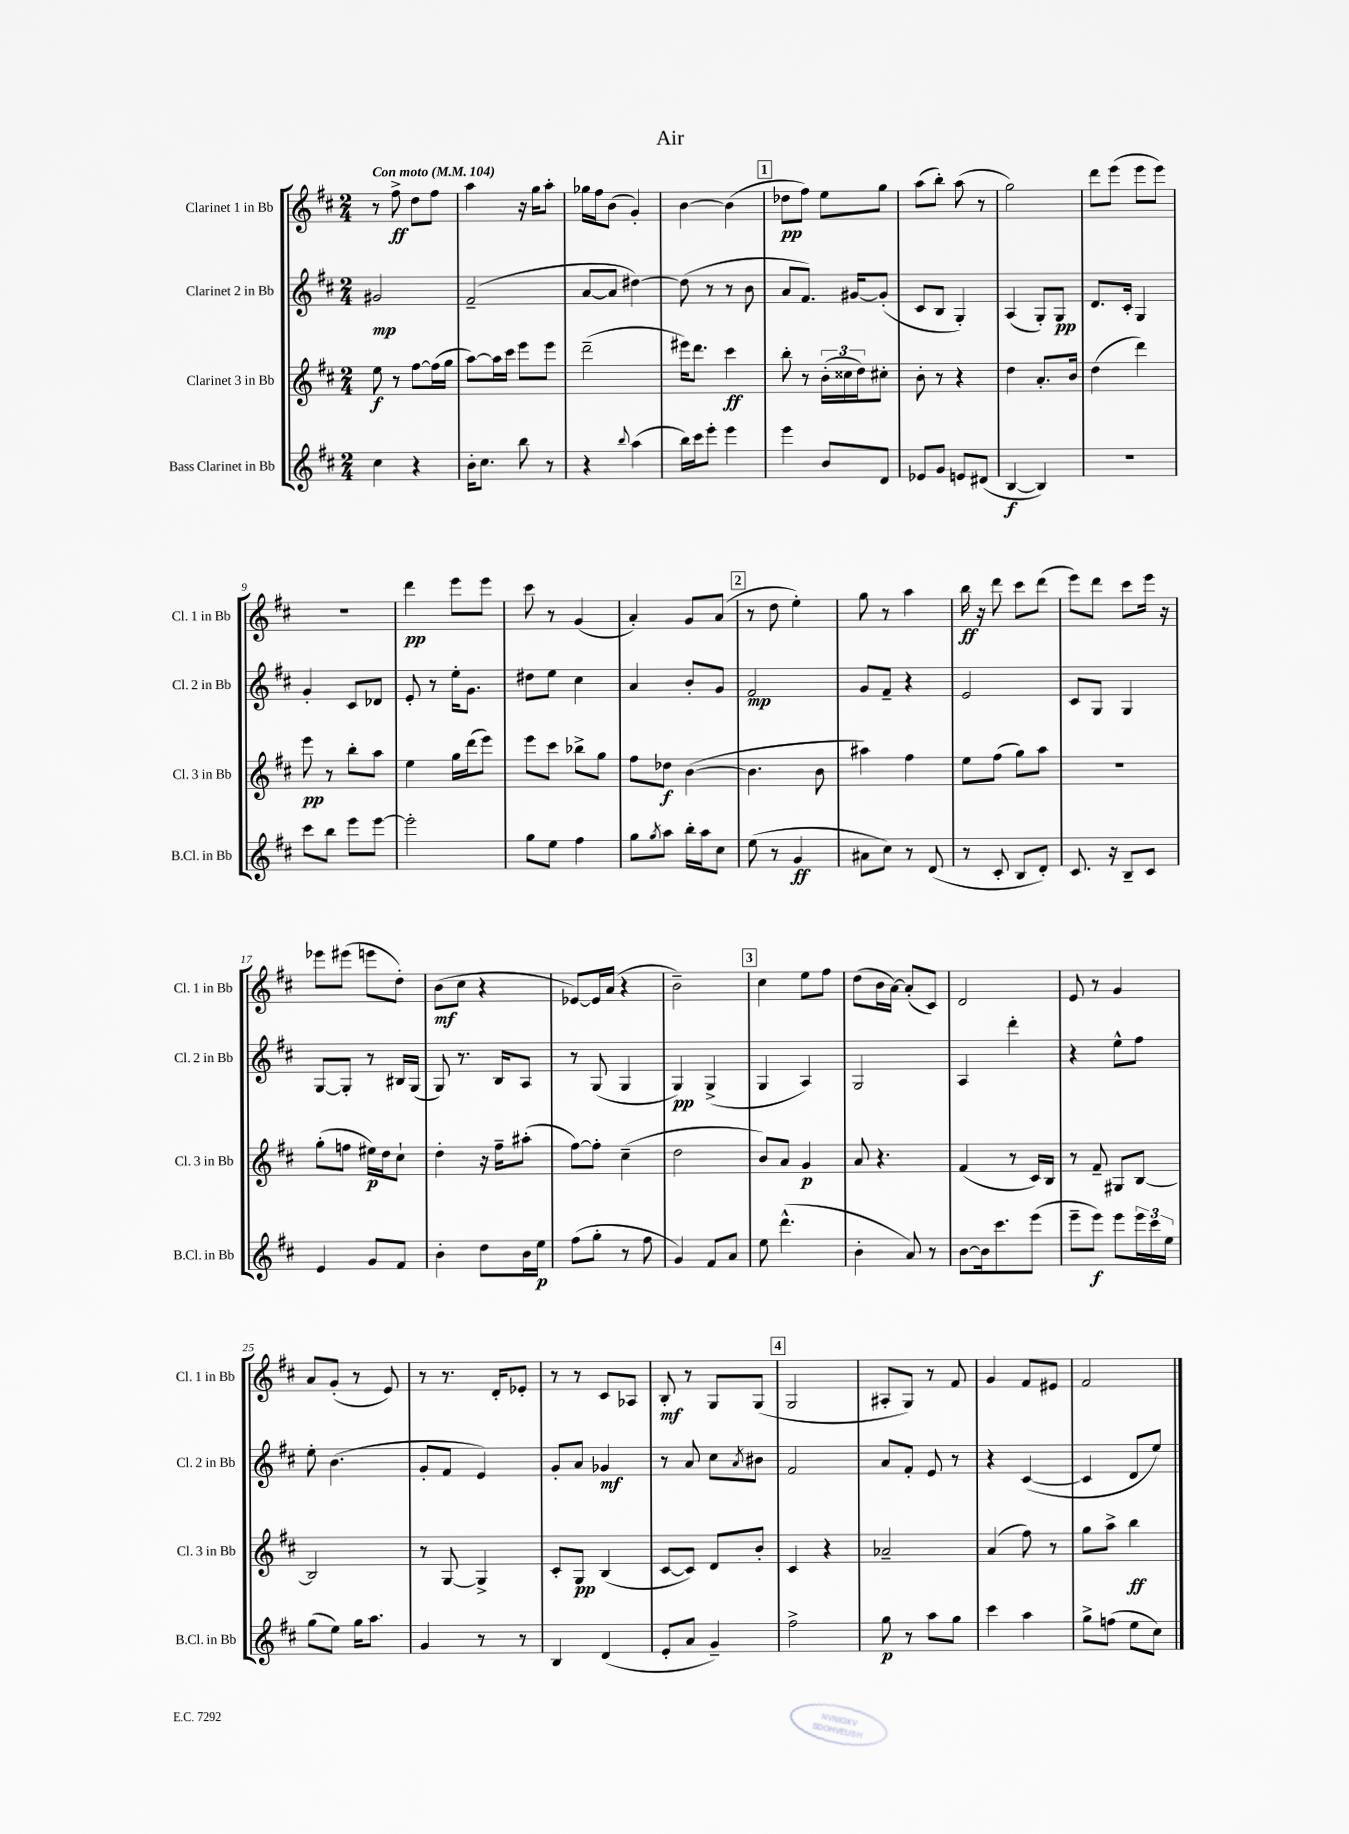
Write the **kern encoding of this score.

**kern	**dynam	**kern	**dynam	**kern	**dynam	**kern	**dynam
*part4	*part4	*part3	*part3	*part2	*part2	*part1	*part1
*staff4	*staff4	*staff3	*staff3	*staff2	*staff2	*staff1	*staff1
*I"Bass Clarinet in Bb	*	*I"Clarinet 3 in Bb	*	*I"Clarinet 2 in Bb	*	*I"Clarinet 1 in Bb	*
*I'B.Cl. in Bb	*	*I'Cl. 3 in Bb	*	*I'Cl. 2 in Bb	*	*I'Cl. 1 in Bb	*
*clefG2	*	*clefG2	*	*clefG2	*	*clefG2	*
*k[f#c#]	*	*k[f#c#]	*	*k[f#c#]	*	*k[f#c#]	*
*M2/4	*	*M2/4	*	*M2/4	*	*M2/4	*
*MM104	*	*MM104	*	*MM104	*	*MM104	*
=1	=1	=1	=1	=1	=1	=1	=1
!	!	!	!	!	!	!LO:TX:a:B:t=Con moto	!
4cc#\	.	8ee\	f	2g#X/	mp	8r	.
.	.	8r	.	.	.	8ff#^\	ff
4r	.	[8ff#\L	.	.	.	8dd\L	.
.	.	(16ff#\L]	.	.	.	8ff#\J	.
.	.	16gg\JJ	.	.	.	.	.
=2	=2	=2	=2	=2	=2	=2	=2
16b'\KL	.	[8aa\L)	.	(2f#~/	.	4aa\	.
8.cc#\J	.	.	.	.	.	.	.
.	.	16aa\L]	.	.	.	.	.
.	.	16ccc#\JJ	.	.	.	.	.
8bb\	.	8eee\L	.	.	.	16r	.
.	.	.	.	.	.	16gg\KL	.
8r	.	8eee\J	.	.	.	8aa'\J	.
=3	=3	=3	=3	=3	=3	=3	=3
4r	.	(2ddd~\	.	[8a/L	.	16gg-X\LL	.
.	.	.	.	.	.	16ff#\J	.
.	.	.	.	8a/J]	.	(8b\J	.
8qqbb/	.	.	.	.	.	.	.
(4aa\	.	.	.	[4dd#X\)	.	4g'/)	.
=4	=4	=4	=4	=4	=4	=4	=4
16bb\LL)	.	16eee#X\KL)	.	(8dd#\]	.	[4b\	.
16ccc#\J	.	8.ddd\J	.	.	.	.	.
8eee'\J	.	.	.	8r	.	.	.
4eee\	.	4ccc#\	ff	8r	.	(4b\]	.
.	.	.	.	8b\	.	.	.
!!LO:REH:place=s1:t=1
=5	=5	=5	=5	=5	=5	=5	=5
4eee\	.	8bb'\	.	8a/L	.	8dd-X\L	pp
.	.	8r	.	8.f#/J)	.	8ff#\J)	.
8b/L	.	(24b'\LL	.	.	.	8ee\L	.
.	.	24cc##X\	.	.	.	.	.
.	.	.	.	[16g#X/KL	.	.	.
.	.	24dd\J)	.	.	.	.	.
8d/J	.	8cc#X'\J	.	(8g#'/J]	.	8gg\J	.
=6	=6	=6	=6	=6	=6	=6	=6
8e-X/L	.	8b'\	.	8c#/L	.	(8aa\L	.
8g/J	.	8r	.	8B/J	.	8bb'\J)	.
8en/L	.	4r	.	4G'/)	.	(8aa\	.
(8d#X/J	.	.	.	.	.	8r	.
=7	=7	=7	=7	=7	=7	=7	=7
[4B/	f	4dd\	.	(4A/	.	2gg\)	.
4B/])	.	8.a'/L	.	8G'/L)	.	.	.
.	.	.	.	8G/J	pp	.	.
.	.	16b/Jk	.	.	.	.	.
=8	=8	=8	=8	=8	=8	=8	=8
2r	.	(4dd\	.	8.d/L	.	8ddd\L	.
.	.	.	.	.	.	(8eee\J	.
.	.	.	.	16c#'/Jk	.	.	.
.	.	4ddd\)	.	4G/	.	8eee\L	.
.	.	.	.	.	.	8eee\J)	.
!!LO:LB:g=z
=9	=9	=9	=9	=9	=9	=9	=9
8ccc#\L	.	8eee\	pp	4g'/	.	2r	.
8bb\J	.	8r	.	.	.	.	.
8eee\L	.	8bb'\L	.	8c#/L	.	.	.
[8eee\J	.	8aa\J	.	8d-X/J	.	.	.
=10	=10	=10	=10	=10	=10	=10	=10
2eee'\]	.	4ee\	.	8e'/	.	4ddd\	pp
.	.	.	.	8r	.	.	.
.	.	16gg\LL	.	16ee'\KL	.	8eee\L	.
.	.	(16ddd\J	.	8.g\J	.	.	.
.	.	8eee\J)	.	.	.	8eee\J	.
=11	=11	=11	=11	=11	=11	=11	=11
8gg\L	.	8eee\L	.	8dd#X\L	.	8ccc#\	.
8ee\J	.	8ccc#\J	.	8ee\J	.	8r	.
4ff#\	.	8bb-X^\L	.	4cc#\	.	(4g/	.
.	.	8gg\J	.	.	.	.	.
=12	=12	=12	=12	=12	=12	=12	=12
8gg\L	.	8ff#\L	.	4a/	.	4a'/)	.
8qgg/	.	.	.	.	.	.	.
8aa\J	.	8dd-X\J	f	.	.	.	.
16bb'\LL	.	([4b\	.	8b'/L	.	8g/L	.
16aa\J	.	.	.	.	.	.	.
8cc#\J	.	.	.	8g/J	.	(8a/J	.
!!LO:REH:place=s1:t=2
=13	=13	=13	=13	=13	=13	=13	=13
(8ee\	.	4.b\]	.	2f#/	mp	8r	.
8r	.	.	.	.	.	8dd\	.
4g/	ff	.	.	.	.	4ee'\)	.
.	.	8b\	.	.	.	.	.
=14	=14	=14	=14	=14	=14	=14	=14
8a#X\L	.	4aa#X\)	.	8g/L	.	8gg\	.
8cc#\J)	.	.	.	8f#~/J	.	8r	.
8r	.	4ff#\	.	4r	.	4aa\	.
(8d/	.	.	.	.	.	.	.
=15	=15	=15	=15	=15	=15	=15	=15
8r	.	8ee\L	.	2e/	.	16bb\	ff
.	.	.	.	.	.	16r	.
8c#'/	.	(8ff#\J	.	.	.	8ddd\	.
8B/L	.	8gg\L)	.	.	.	8ccc#\L	.
8d'/J)	.	8aa\J	.	.	.	(8ddd\J	.
=16	=16	=16	=16	=16	=16	=16	=16
8.c#/	.	2r	.	8c#/L	.	8eee\L)	.
.	.	.	.	8G/J	.	8ddd\J	.
16r	.	.	.	.	.	.	.
8B~/L	.	.	.	4G/	.	8ccc#\L	.
8c#/J	.	.	.	.	.	16eee\Jk	.
.	.	.	.	.	.	16r	.
!!LO:LB:g=z
=17	=17	=17	=17	=17	=17	=17	=17
4e/	.	(8gg'\L	.	[8G/L	.	8eee-X\L	.
.	.	8ffn\J	.	8G'/J]	.	(8eee#X\J	.
8g/L	.	16ee#X\LL)	p	8r	.	8eeen\L	.
.	.	16dd\J	.	.	.	.	.
8f#/J	.	8cc#`\J	.	16B#X/LL	.	8dd'\J)	.
.	.	.	.	(16G/JJ	.	.	.
=18	=18	=18	=18	=18	=18	=18	=18
4b'\	.	4dd'\	.	8G/)	.	(8b\L	mf
.	.	.	.	8.r	.	8cc#\J	.
8dd\L	.	16r	.	.	.	4r	.
.	.	16ff#~\KL	.	16B/KL	.	.	.
16b\L	.	(8aa#X'\J	.	8A/J	.	.	.
16ee\JJ	p	.	.	.	.	.	.
=19	=19	=19	=19	=19	=19	=19	=19
(8ff#\L	.	[8ff#\L)	.	8r	.	[8e-X/L)	.
8gg'\J	.	8ff#'\J]	.	(8G/	.	16e-/L]	.
.	.	.	.	.	.	(16a/JJ	.
8r	.	(4cc#~\	.	4G/	.	4r	.
8ff#\	.	.	.	.	.	.	.
=20	=20	=20	=20	=20	=20	=20	=20
4g/)	.	2dd\	.	4G/)	pp	2b~\)	.
8f#/L	.	.	.	(4G^/	.	.	.
8a/J	.	.	.	.	.	.	.
!!LO:REH:place=s1:t=3
=21	=21	=21	=21	=21	=21	=21	=21
8ee\	.	8b/L)	.	4G/	.	4cc#\	.
(4.ddd^^\	.	8a/J	.	.	.	.	.
.	.	4g/	p	4A/)	.	8ee\L	.
.	.	.	.	.	.	8ff#\J	.
=22	=22	=22	=22	=22	=22	=22	=22
4b'\	.	8a/	.	2G/	.	(8dd\L	.
.	.	4.r	.	.	.	16b\L	.
.	.	.	.	.	.	[16a\JJ)	.
8a/)	.	.	.	.	.	(8a'/L]	.
8r	.	.	.	.	.	8c#/J)	.
=23	=23	=23	=23	=23	=23	=23	=23
[8b\L	.	(4f#/	.	4A/	.	2d/	.
16b\k]	.	.	.	.	.	.	.
8.ccc#\	.	.	.	.	.	.	.
.	.	8r	.	4ddd'\	.	.	.
(8eee\J	.	16c#/LL)	.	.	.	.	.
.	.	16B/JJ	.	.	.	.	.
=24	=24	=24	=24	=24	=24	=24	=24
8eee~\L	.	8r	.	4r	.	8e/	.
8eee\J)	f	8f#~/	.	.	.	8r	.
8eee\L	.	8G#X/L	.	8ee^^\L	.	4g/	.
24eee\L	.	[8B/J	.	8ff#\J	.	.	.
24ccc#\	.	.	.	.	.	.	.
24ee\JJ	.	.	.	.	.	.	.
!!LO:LB:g=z
=25	=25	=25	=25	=25	=25	=25	=25
(8gg\L	.	2B/]	.	8ee'\	.	8a/L	.
8ee\J)	.	.	.	(4.b\	.	(8g'/J	.
16gg\KL	.	.	.	.	.	8r	.
8.aa\J	.	.	.	.	.	.	.
.	.	.	.	.	.	8e/)	.
=26	=26	=26	=26	=26	=26	=26	=26
4g/	.	8r	.	8g'/L	.	8r	.
.	.	[8G/	.	8f#/J	.	8.r	.
8r	.	4G^/]	.	4e/)	.	.	.
.	.	.	.	.	.	16d'/KL	.
8r	.	.	.	.	.	8e-X'/J	.
=27	=27	=27	=27	=27	=27	=27	=27
4B/	.	8c#'/L	.	8g'/L	.	8r	.
.	.	8G/J	pp	8a/J	.	8r	.
(4d/	.	(4B/	.	4g-X/	mf	8c#/L	.
.	.	.	.	.	.	8A-X/J	.
=28	=28	=28	=28	=28	=28	=28	=28
8e'/L	.	[8c#/L	.	8r	.	8B'/	mf
8a/J	.	8c#/J])	.	8a/	.	8r	.
4g~/)	.	8d/L	.	8cc#\L	.	8G/L	.
.	.	.	.	8qa/	.	.	.
.	.	8b'/J	.	8b#X\J	.	(8G/J	.
!!LO:REH:place=s1:t=4
=29	=29	=29	=29	=29	=29	=29	=29
2ff#^\	.	4c#/	.	2f#/	.	2G/	.
.	.	4r	.	.	.	.	.
=30	=30	=30	=30	=30	=30	=30	=30
8gg\	p	2a-X~/	.	8a/L	.	8A#X'/L	.
8r	.	.	.	8f#'/J	.	8G/J)	.
8aa\L	.	.	.	8e/	.	8r	.
8gg\J	.	.	.	8r	.	8f#/	.
=31	=31	=31	=31	=31	=31	=31	=31
4ccc#\	.	(4a/	.	4r	.	4g/	.
4aa\	.	8ff#\)	.	([4c#/	.	8f#/L	.
.	.	8r	.	.	.	8e#X/J	.
=32	=32	=32	=32	=32	=32	=32	=32
8gg^\L	.	8gg\L	.	4c#/]	.	2f#/	.
(8ffn\J	.	8aa^\J	.	.	.	.	.
8ee\L	.	4bb\	ff	8d/L	.	.	.
8cc#\J)	.	.	.	8ee/J)	.	.	.
==	==	==	==	==	==	==	==
*-	*-	*-	*-	*-	*-	*-	*-
